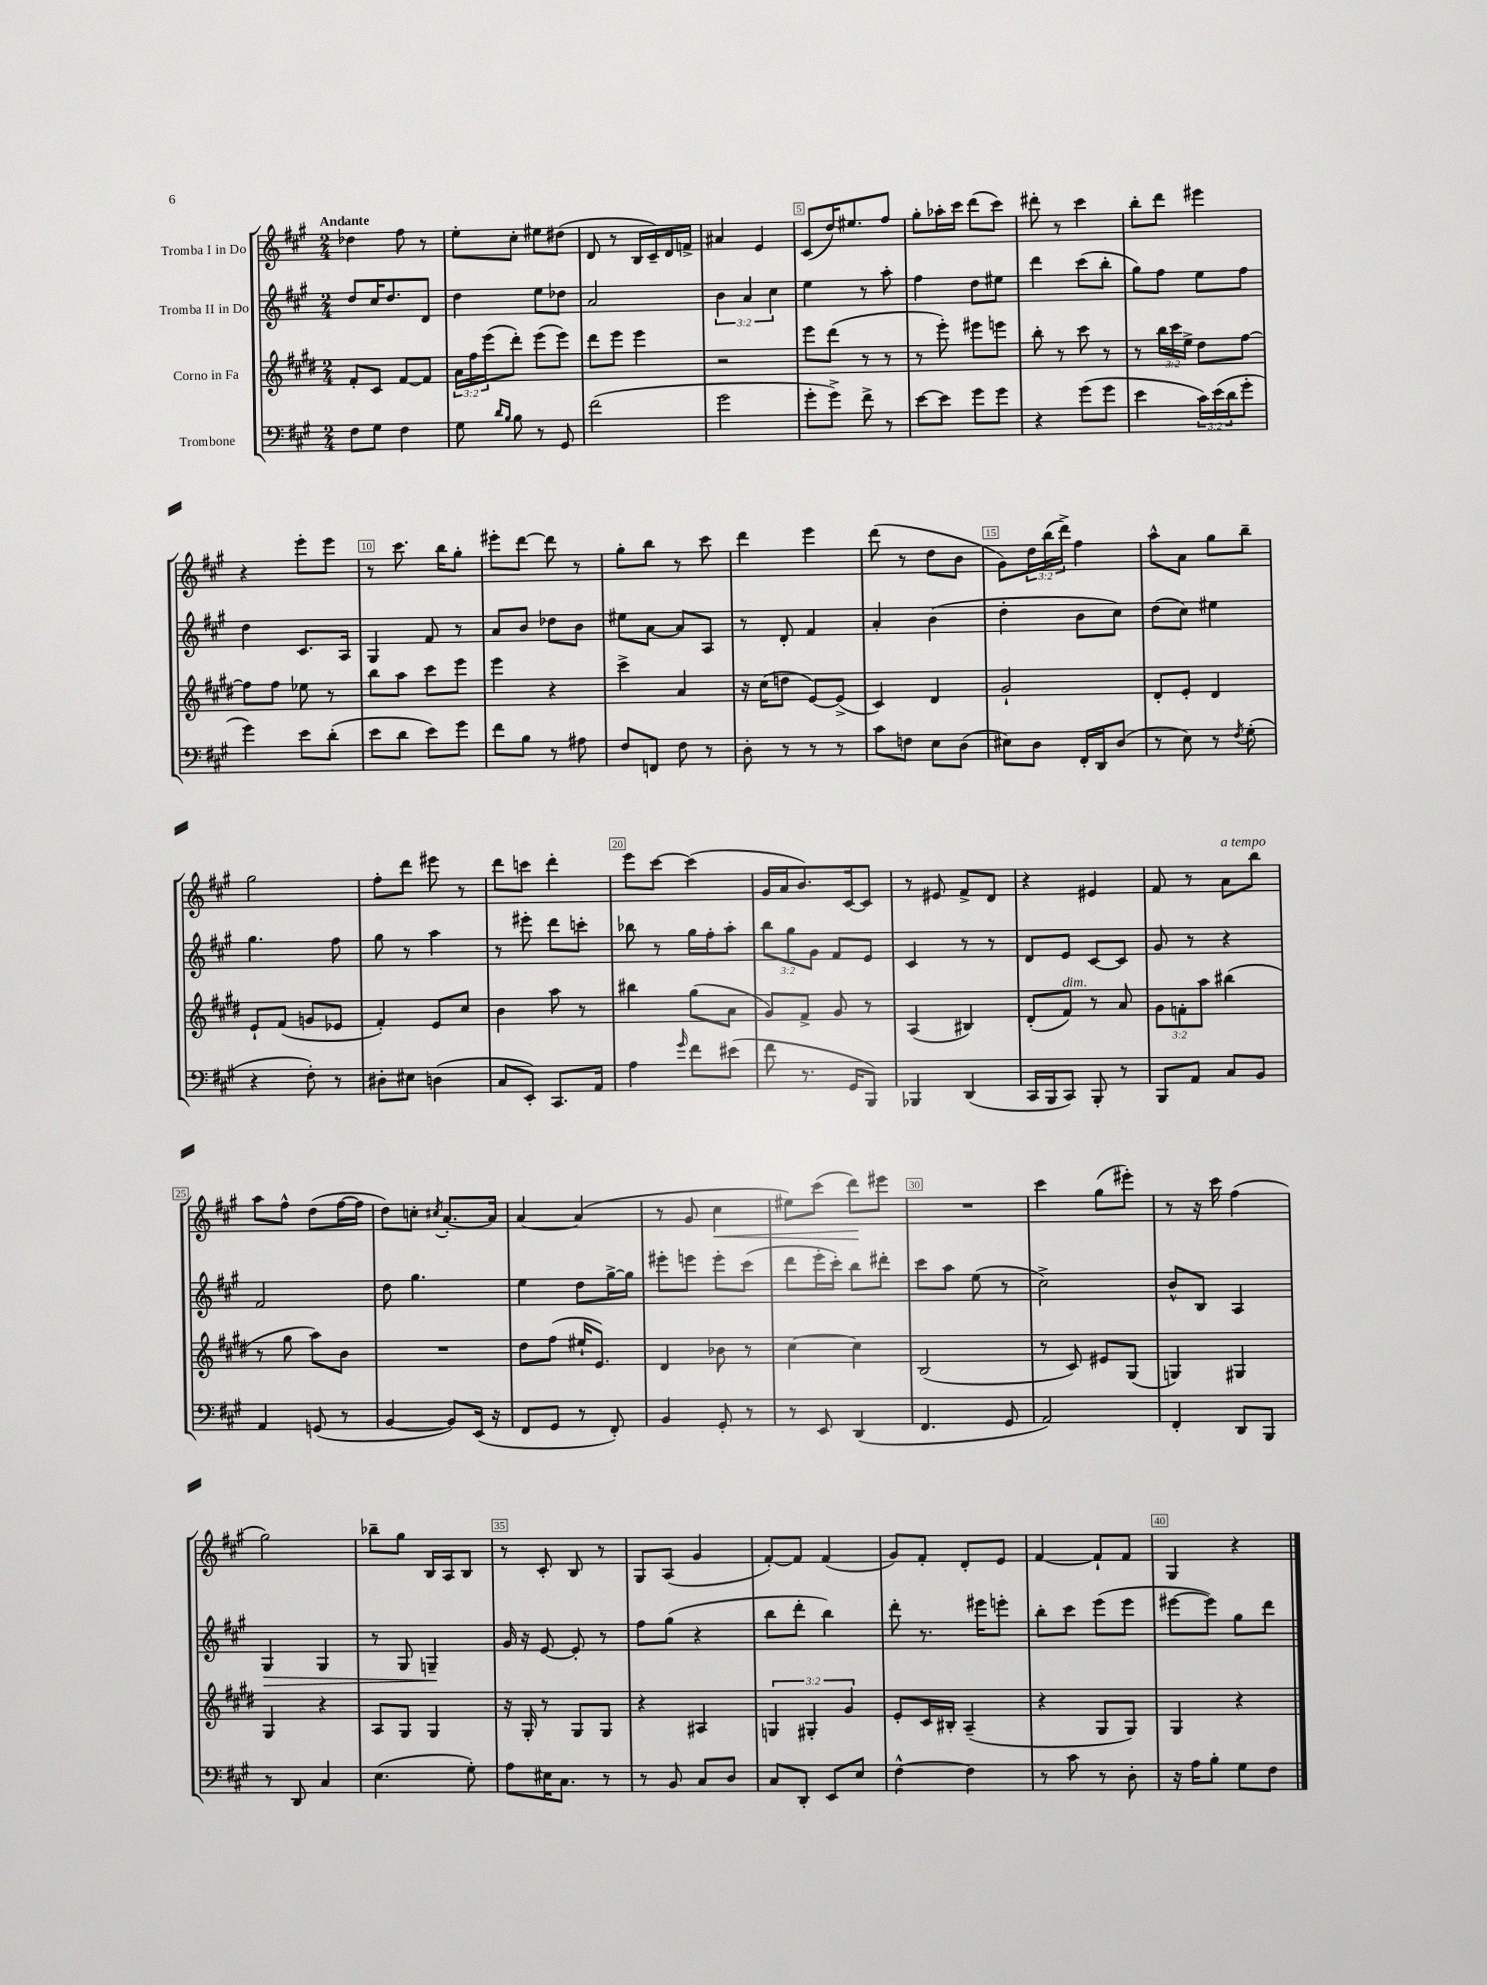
<<
\new StaffGroup <<
\new Staff = "s0" \with { instrumentName = "Tromba I in Do" } {
    \clef treble \key a \major \numericTimeSignature \time 2/4 \override Staff.TupletNumber.text = #tuplet-number::calc-fraction-text \tempo "Andante"
    des''4 fis''8 r8 |
    e''8-. cis''8-. eis''8 dis''8( |
    d'8 r8 b16 cis'16--) d'16 f'16-> |
    ais'4 e'4 |
    cis'8( d''16) eis''8. fis''8 |
    gis''8-. aes''16-. cis'''16 d'''8( cis'''8) |
    dis'''8-. r8 cis'''4 |
    b''8-. d'''8 eis'''4 |
    r4 e'''8-. e'''8 |
    r8 cis'''8. b''16 gis''8-. |
    eis'''8-. d'''8~ d'''8 r8 |
    gis''8-. b''8 r8 cis'''8 |
    d'''4 e'''4 |
    d'''8( r8 d''8 b'8 |
    gis'8) \tuplet 3/2 { d''16 b''16( d'''16->) } fis''4 |
    a''8-^ a'8 gis''8 b''8-- |
    gis''2 |
    fis''8-. d'''8 eis'''8 r8 |
    d'''8 c'''8 d'''4-. |
    e'''8 cis'''8~ cis'''4( |
    gis'16 a'16 b'8.) cis'16~ cis'8 |
    r8 eis'8 fis'8-> d'8 |
    r4 eis'4 |
    fis'8 r8 a'8^\markup { \italic "a tempo" } b''8 |
    a''8 fis''8-^ d''8( fis''16~ fis''16 |
    d''8) c''8-. \acciaccatura { cis''8 } a'8.~-. a'16 |
    a'4~ a'4( |
    r8 gis'8 cis''4\< |
    eis''8) cis'''8( d'''8\!) eis'''8 |
    R2 |
    cis'''4 gis''8( eis'''8-.) |
    r8 r16 cis'''16 fis''4( |
    gis''2) |
    bes''8-- gis''8 b16 a16 b8 |
    r8 cis'8-. b8 r8 |
    gis8 a8( gis'4 |
    fis'8~-.) fis'8 fis'4( |
    gis'8) fis'8-. d'8-. e'8 |
    fis'4~ fis'8-! fis'8 |
    gis4 r4 \bar "|." |
}
\new Staff = "s1" \with { instrumentName = "Tromba II in Do" } {
    \clef treble \key a \major \numericTimeSignature \time 2/4 \override Staff.TupletNumber.text = #tuplet-number::calc-fraction-text
    d''8 cis''16 d''8. d'8 |
    d''4 e''8 des''8 |
    a'2 |
    \tuplet 3/2 { b'4 a'4 cis''4 } |
    e''4 r8 a''8-. |
    fis''4 d''8 eis''8 |
    d'''4 cis'''8( b''8-. |
    gis''8) fis''8 e''8 fis''8 |
    d''4 cis'8. a16 |
    gis4 fis'8 r8 |
    a'8 b'8 des''8 b'8 |
    eis''8 a'8~ a'8 a8 |
    r8 d'8-. fis'4 |
    a'4-. b'4( |
    d''4-. b'8 cis''8) |
    d''8( cis''8) eis''4 |
    gis''4. fis''8 |
    gis''8 r8 a''4 |
    r8 eis'''8-. d'''8 c'''8-. |
    bes''8 r8 gis''16 fis''16-. a''8-. |
    \tuplet 3/2 { b''8 gis''8 gis'8 } fis'8 e'8 |
    cis'4 r8 r8 |
    d'8 e'8 cis'8~ cis'8 |
    gis'8 r8 r4 |
    fis'2 |
    d''8 gis''4. |
    e''4 d''8 gis''16~-> gis''16 |
    eis'''8-. e'''8 e'''8-. cis'''8( |
    d'''8 e'''16-. cis'''16-.) b''8 dis'''8-. |
    cis'''8 a''8 e''8( r8 |
    cis''2->) |
    b'8-^ b8 a4 |
    gis4\> gis4 |
    r8 gis8 g4--\! |
    gis'16 r16 e'8~ e'8-. r8 |
    fis''8 gis''8( r4 |
    b''8 d'''8-. b''4) |
    d'''8-. r8. eis'''16 e'''8-. |
    b''8-. cis'''8 e'''8( e'''8 |
    eis'''8~ eis'''8) gis''8 d'''8 \bar "|." |
}
\new Staff = "s2" \with { instrumentName = "Corno in Fa" } {
    \clef treble \key e \major \numericTimeSignature \time 2/4 \override Staff.TupletNumber.text = #tuplet-number::calc-fraction-text
    fis'8-. cis'8 fis'8~ fis'8 |
    \tuplet 3/2 { a'16 fis''16 e'''16( } dis'''8-.) e'''8( e'''8) |
    dis'''8 e'''8 e'''4 |
    r2 |
    e'''8 dis'''8( r8 r8 |
    r8 e'''8-.) eis'''8 e'''8 |
    b''8-. r8 cis'''8 r8 |
    r8 \tuplet 3/2 { b''16 cis'''16 e''16-> } dis''8 fis''8~ |
    fis''8 fis''8 ees''8 r8 |
    b''8 a''8 cis'''8 e'''8 |
    e'''4 r4 |
    cis'''4-> a'4 |
    r16 cis''16( d''8 e'8~) e'8->( |
    cis'4) dis'4 |
    gis'2-! |
    dis'8-. e'8-. dis'4 |
    e'8-! fis'8( g'8 ees'8 |
    fis'4-.) e'8 cis''8 |
    b'4 a''8 r8 |
    bis''4 gis''8( a'8 |
    gis'8) fis'8-> gis'8 r8 |
    a4( bis4) |
    dis'8-.( fis'8^\markup { \italic "dim." }) r8 a'8 |
    \tuplet 3/2 { gis'8 f'8-. a''8 } bis''4( |
    r8 gis''8 a''8) b'8 |
    R2 |
    dis''8 fis''8( eis''16-! e'8.) |
    dis'4 bes'8 r8 |
    cis''4~ cis''4 |
    b2( |
    r8 cis'8) eis'8 gis8( |
    g4) gis4 |
    gis4 r4 |
    a8 gis8 gis4 |
    r16 gis16-. r8 gis8 gis8 |
    r4 ais4 |
    \tuplet 3/2 { g4 gis4-. gis'4 } |
    e'8-. cis'16 bis16-. a4--( |
    r4 gis8 gis8) |
    gis4 r4 \bar "|." |
}
\new Staff = "s3" \with { instrumentName = "Trombone" } {
    \clef bass \key a \major \numericTimeSignature \time 2/4 \override Staff.TupletNumber.text = #tuplet-number::calc-fraction-text
    fis8 gis8 fis4 |
    gis8 \grace { d'16 b16 } b8 r8 gis,8 |
    fis'2( |
    gis'2 |
    gis'8-. gis'8->) fis'8-> r8 |
    e'8~ e'8 gis'8 gis'8 |
    r4 gis'8( gis'8 |
    e'4 \tuplet 3/2 { cis'16) e'16( d'16 } gis'8-. |
    gis'4) e'8 d'8-.( |
    e'8 d'8 e'8) gis'8 |
    fis'8 b8 r8 ais8 |
    fis8 f,8 fis8 r8 |
    d8-. r8 r8 r8 |
    cis'8 f8 e8 d8( |
    eis8) d8 fis,16-. d,16 d8( |
    r8 e8) r8 \acciaccatura { fis8 } gis8-.( |
    r4 fis8-.) r8 |
    dis8-. eis8 d4( |
    cis8 e,8-.) cis,8. a,16 |
    a4 \grace { gis'16 } fis'8 eis'8( |
    fis'8 r8. gis,16 b,,8) |
    bes,,4 d,4( |
    cis,16 b,,16 cis,8) b,,8-. r8 |
    b,,8 a,8 cis8 b,8 |
    a,4 g,8( r8 |
    b,4~ b,8) e,16( r16 |
    fis,8 gis,8 r8 fis,8-.) |
    b,4 gis,8-. r8 |
    r8 e,8 d,4( |
    fis,4. gis,8 |
    a,2) |
    fis,4-. d,8 b,,8 |
    r8 d,8 cis4 |
    e4.( gis8-.) |
    a8 eis16 cis8. r8 |
    r8 b,8 cis8 d8 |
    cis8 d,8-. e,8 e8 |
    fis4~-^ fis4 |
    r8 cis'8 r8 d8-. |
    r16 a16 b8-. gis8 fis8 \bar "|." |
}
>>
>>
\layout { \context { \Score \override BarNumber.break-visibility = ##(#f #t #t) barNumberVisibility = #(every-nth-bar-number-visible 5) \override BarNumber.stencil = #(make-stencil-boxer 0.1 0.3 ly:text-interface::print) } }
